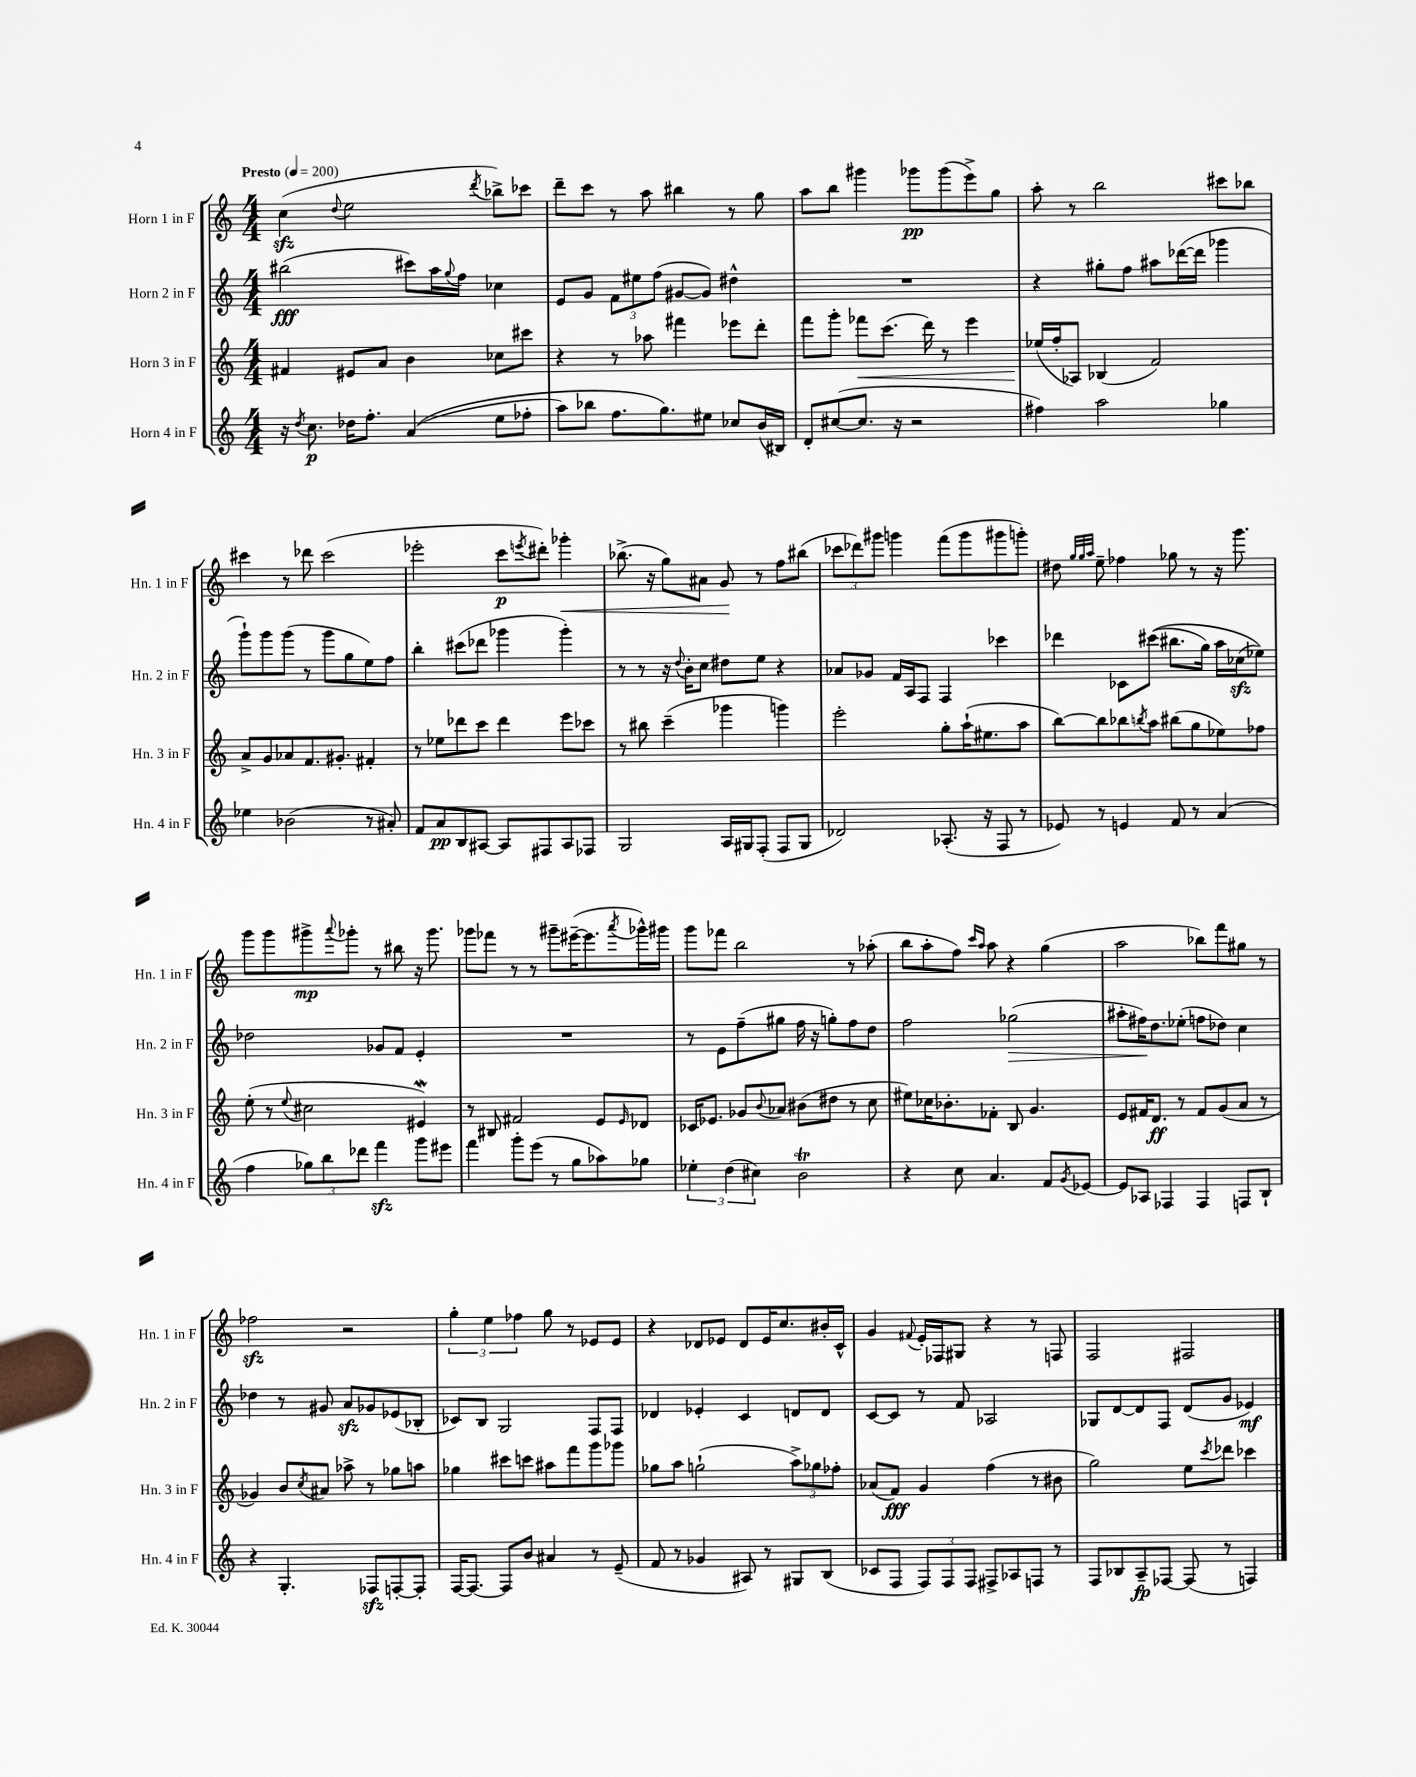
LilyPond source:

<<
\new StaffGroup <<
\new Staff = "s0" \with { instrumentName = "Horn 1 in F" shortInstrumentName = "Hn. 1 in F" } {
    \clef treble \key c \major \numericTimeSignature \time 4/4 \tempo "Presto" 4 = 200
    c''4\sfz( \appoggiatura { d''8 } e''2 \acciaccatura { d'''8 } bes''8->) ces'''8 |
    d'''8-- c'''8 r8 a''8 bis''4 r8 g''8 |
    a''8 b''8 gis'''4 ges'''8\pp ges'''8( e'''8->) g''8 |
    a''8-. r8 b''2 cis'''8 bes''8 |
    cis'''4 r8 des'''8 cis'''2( |
    ees'''2-. c'''8\p \acciaccatura { e'''8 } dis'''8-.) ges'''4-.\< |
    bes''8.->( r16 g''8) ais'8 g'8\! r8 f''8 bis''8( |
    \tuplet 3/2 { ces'''8 des'''8) gis'''8 } g'''4 f'''8( g'''8 gis'''8 g'''8-.) |
    dis''8 \grace { g''32 g''32 a''32 } e''8-- fes''4 ges''8 r8 r16 g'''8. |
    g'''8 g'''8 gis'''8->\mp \appoggiatura { a'''8 } ges'''8-. r8 bis''8 r16 ges'''8. |
    ges'''8 fes'''8 r8 r8 gis'''8-- eis'''16~--( eis'''8. \acciaccatura { a'''8 } ges'''16-^) gis'''16 |
    g'''8 fes'''8 b''2 r8 aes''8-.( |
    b''8 a''8-. f''8) \grace { c'''16 a''16 } a''8 r4 g''4( |
    a''2 bes''8) f'''8 gis''8 r8 |
    fes''2\sfz r2 |
    \tuplet 3/2 { g''4-. e''4 fes''4 } g''8 r8 ees'8 ees'8 |
    r4 des'8 ees'8 des'8 ees'16 c''8. bis'16-. c'16-^ |
    g'4 \appoggiatura { fis'8 } e'16-. fes16 gis8 r4 r8 f8 |
    f2 fis2 \bar "|." |
}
\new Staff = "s1" \with { instrumentName = "Horn 2 in F" shortInstrumentName = "Hn. 2 in F" } {
    \clef treble \key c \major \numericTimeSignature \time 4/4
    bis''2\fff( cis'''8) a''16 \appoggiatura { g''8 } f''16 ces''4 |
    e'8 g'8 \tuplet 3/2 { f'8 eis''8 f''8( } gis'8~ gis'8) dis''4-^ |
    R1 |
    r4 gis''8-. f''8 ais''8 des'''16~( des'''16 ges'''4 |
    g'''8-!) g'''8 g'''8( r8 g'''8 g''8 e''8) f''8 |
    b''4-. cis'''8( des'''8 ges'''4 ges'''4-.) |
    r8 r8 r16 \appoggiatura { d''8 } b'16-. c''8 dis''8 e''8 r4 |
    aes'8 ges'8 f'16 a16 f8 f4 ces'''4 |
    des'''4 ces'8 cis'''8(\( bis''8. g''16) a''16 ces''16\sfz( ees''8)\) |
    des''2 ges'8 f'8 e'4-. |
    R1 |
    r8 e'8 f''8--( gis''8 f''16 r16 g''8-.) f''8 d''8 |
    f''2 ges''2\>( |
    ais''8-. fis''16\!) d''8. ees''8-.( f''8 des''8) c''4 |
    des''4 r8 gis'8 a'8\sfz ges'8 ees'8( bes8-. |
    ces'8) b8 g2 f8 f8 |
    des'4 ees'4-. c'4 d'8 d'8 |
    c'8~ c'8 r8 f'8 aes2 |
    ges8 d'8~ d'8 f8 d'8( g'8 ees'4\mf) \bar "|." |
}
\new Staff = "s2" \with { instrumentName = "Horn 3 in F" shortInstrumentName = "Hn. 3 in F" } {
    \clef treble \key c \major \numericTimeSignature \time 4/4
    fis'4 eis'8 a'8 b'4 ces''8 cis'''8 |
    r4 r8 aes''8 fis'''4 ees'''8 d'''8-. |
    f'''8 g'''8-. fes'''8\< c'''8.( d'''16) r8 e'''4 |
    ees''16\!( f''16-. aes8) bes4( f'2) |
    a'8-> g'8 aes'8 f'8. gis'8.-. fis'4-. |
    r8 ees''8 des'''8 c'''8 des'''4 e'''8 ces'''8 |
    r8 bis''8 c'''4--( ges'''4 g'''4) |
    e'''2-. g''8-. a''16-!( eis''8. a''8 |
    b''8~) b''8 bes''8 \acciaccatura { b''8 } a''8 bis''8( g''8 ees''8) fes''8 |
    e''8-.( r8 \appoggiatura { e''8 } cis''2 eis'4\mordent) |
    r8 bis8 fis'2 e'8 \grace { e'16 } des'8 |
    ces'16 ees'8. ges'8 \appoggiatura { b'8 } aes'8 bis'8( dis''8 r8 c''8 |
    eis''8) ces''16 bes'8.-. fes'8-. b8 g'4. |
    e'8 fis'16 d'8.\ff r8 fis'8 g'8( a'8 r8 |
    ges'4) b'8 \acciaccatura { c''8 } ais'8 aes''8-> r8 ges''8 a''8 |
    ges''4 cis'''8 c'''8 ais''8 f'''8 g'''8 ges'''8 |
    ges''8 a''8 g''2-!( \tuplet 3/2 { a''8->) ges''8 fes''8-. } |
    aes'8( f'8\fff) g'4 f''4( r8 bis'8 |
    g''2) e''8 \acciaccatura { c'''8 } des'''8 ces'''4 \bar "|." |
}
\new Staff = "s3" \with { instrumentName = "Horn 4 in F" shortInstrumentName = "Hn. 4 in F" } {
    \clef treble \key c \major \numericTimeSignature \time 4/4
    r16 \acciaccatura { d''8 } c''8.\p des''16 f''8.-. a'4(\( e''8 fes''8-. |
    a''8) bes''8 f''8. g''8.\) eis''8 ces''8 b'16( bis16) |
    d'8-. cis''8~( cis''8. r16 r2 |
    fis''4) a''2 ges''4 |
    ees''4 bes'2( r8 ais'8-.) |
    f'8 a'8\pp b8 ais8~ ais8 fis8 ais8 fes8 |
    g2 a16 gis16 f8-.( f8 gis8 |
    des'2) aes8.-.( r16 f8 r8 |
    ees'8) r8 e'4 f'8 r8 a'4( |
    f''4 \tuplet 3/2 { ges''8) b''8 des'''8 } f'''4\sfz g'''8 eis'''8 |
    f'''4 g'''8-. e'''8( r8 g''8 aes''8) ges''8 |
    \tuplet 3/2 { ees''4-. d''4( cis''4) } b'2\trill |
    r4 c''8 a'4. f'8 \acciaccatura { g'8 } ees'8~ |
    ees'8 aes8 fes4 fes4 f8 b8-! |
    r4 g4.-. fes8\sfz f8~-. f8-. |
    f16~ f8.~ f8 b'8 ais'4 r8 e'8--( |
    f'8 r8 ges'4 ais8) r8 gis8 b8( |
    ces'8 f8 \tuplet 3/2 { f8) f8 f8 } fis8-> aes8 f8 r8 |
    f8 bes8 a8--\fp fes8~ fes8( r8 f4) \bar "|." |
}
>>
>>
\layout { \context { \Score \remove "Bar_number_engraver" } }
